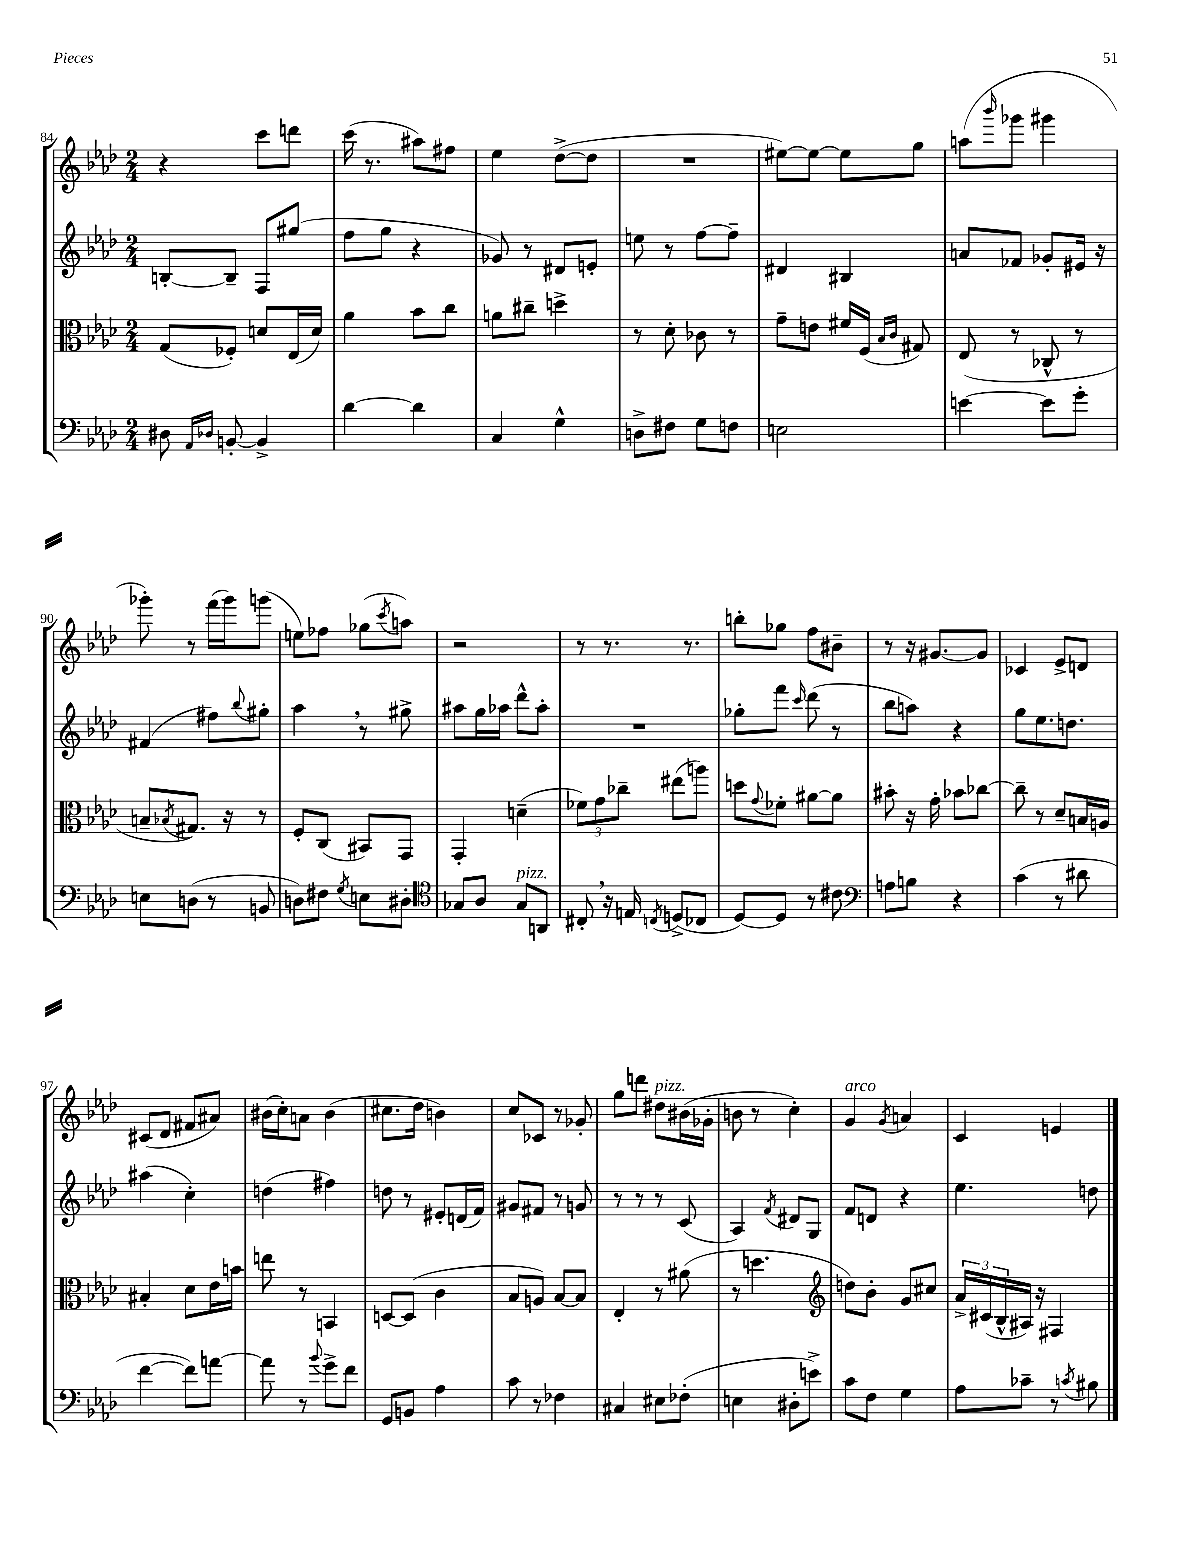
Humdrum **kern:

**kern	**kern	**kern	**kern
*staff4	*staff3	*staff2	*staff1
*clefF4	*clefC3	*clefG2	*clefG2
*k[b-e-a-d-]	*k[b-e-a-d-]	*k[b-e-a-d-]	*k[b-e-a-d-]
*M2/4	*M2/4	*M2/4	*M2/4
8D#\	(8G/L	[8B'/L	4r
16qqAA-/LL	.	.	.
16qqD-/JJ	.	.	.
[8BB'/	8F-'/J)	8B~/]J	.
4BB^/]	8d/L	8F/L	8ccc\L
.	(16E-/L	(8gg#/J	8ddd\J
.	16d/JJ)	.	.
=	=	=	=
[4d-\	4a-\	8ff\L	(16ccc\
.	.	.	8.r
.	.	8gg\J	.
4d-\]	8b-\L	4r	8aa#\L)
.	8cc\J	.	8ff#\J
=	=	=	=
4C/	8a\L	8g-/)	4ee-\
.	8cc#~\J	8r	.
4G^^\	4dd^\	8d#/L	([8dd-^\L
.	.	8e'/J	8dd-\]J
=	=	=	=
8D^\L	8r	8ee\	2r
8F#\J	8d-'\	8r	.
8G\L	8c-\	[8ff\L	.
8F\J	8r	8ff~\]J	.
=	=	=	=
2E\	8g~\L	4d#/	[8ee#\L)
.	8e\J	.	8ee#\_J
.	16f#/LL	4B#/	8ee#\]L
.	(16F/JJ	.	.
.	16qqB-/LL	.	.
.	16qqc/JJ	.	.
.	8G#/)	.	8gg\J
=	=	=	=
[4e\	(8E-/	8a/L	(8aa\L
.	.	.	16qqbbb-/
.	8r	8f-/J	8ggg-\J
8e\]L	8C-^^/	8g-'/L	4ggg#\
8g'\J	8r	16e#/Jk	.
.	.	16r	.
=	=	=	=
8E\L	8B~/L	(4f#/	8ggg-'\)
.	8qB-/	.	.
(8D\J	8.G#/J)	.	8r
8r	.	8ff#\L)	(16fff\LL
.	16r	.	16ggg-\J)
.	.	8qqbb-/	.
8BB/	8r	8gg#'\J	(8ggg\J
=	=	=	=
8D\L)	8F'/L	4aa-\	8ee\L)
8F#\J	(8C/J	.	8ff-\J
8qG/	.	.	.
8E\L	8BB#/L)	8r	(8gg-\L
.	.	.	8qccc/
8D#'\J	8GG/J	8gg#^\	8aa\J)
=	=	=	=
*clefC4	*	*	*
8G-/L	4GG'/	8aa#\L	2r
8A-/J	.	16gg\L	.
.	.	16aa-\JJ	.
8G-/L	(4d~\	8ddd-^^\L	.
8AA/J	.	8aa-'\J	.
=	=	=	=
8C#'/	12f-\L)	2r	8r
.	12g\	.	.
16r	.	.	8.r
.	12cc-~\J	.	.
16E/	.	.	.
8qC/	.	.	.
(8D^/L	(8ee#\L	.	.
.	.	.	8.r
8C-/J	8aa\J)	.	.
=	=	=	=
[8D-/L)	8dd\L	8gg-'\L	8bb'\L
.	8qqg/	.	.
8D-/]J	8f-'\J	8fff\J	8gg-\J
.	.	16qqccc/	.
8r	[8a#\L	(8ddd-\	8ff\L
8c#\	8a#\]J	8r	8b#~\J
=	=	=	=
*clefF4	*	*	*
8A\L	8b#'\	8bb-\L	8r
8B\J	16r	8aa\J)	16r
.	16g'\	.	[8.g#/L
4r	8b-\L	4r	.
.	[8cc-\J	.	8g#/]J
=	=	=	=
(4c\	8cc-~\]	8gg\L	4c-/
.	8r	8.ee-\	.
8r	8d-~/L	.	8e-^/L
.	.	8.dd\J	.
8d#\	16B/L	.	8d/J
.	16A/JJ	.	.
=	=	=	=
[4f\	4B#'/	(4aa#\	(8c#/L
.	.	.	8d-/J
8f\]L)	8d-\L	4cc'\)	8f#/L
[8a\J	16e-\L	.	8a#/J)
.	16b\JJ	.	.
=	=	=	=
8a\]	8ee\	(4dd\	(16b#\LL
.	.	.	16cc'\J)
8r	8r	.	8a\J
8qqb-/	.	.	.
8g^\L	4BB/	4ff#\)	(4b#\
8f\J	.	.	.
=	=	=	=
8GG/L	[8D/L	8dd\	8.cc#\L
8BB/J	(8D/]J	8r	.
.	.	.	16dd-\Jk
4A-\	4c\	8e#'/L	4b\)
.	.	(16d/L	.
.	.	16f/JJ)	.
=	=	=	=
8c\	8B-/L	8g#/L	8cc/L
8r	8A/J)	8f#/J	8c-/J
4F-\	[8B-/L	8r	8r
.	8B-/]J	8g/	8g-'/
=	=	=	=
4C#/	4E-'/	8r	8gg\L
.	.	8r	8ddd\J
8E#\L	8r	8r	8dd#\L
(8F-'\J	(8a#\	(8c/	(16b#\L
.	.	.	16g-'\JJ
=	=	=	=
4E\	8r	4A-/)	8b\
.	4.dd\	.	8r
.	.	8qf/	.
8D#'\L	.	8d#/L	4cc'\)
8e^\J)	.	8G/J	.
=	=	=	=
*	*clefG2	*	*
8c\L	8dd\L)	8f/L	4g/
8F\J	8b-'\J	8d/J	.
.	.	.	8qg/
4G\	8g/L	4r	4a/
.	8cc#/J	.	.
=	=	=	=
8A-\L	24a-^/LL	4.ee-\	4c/
.	(24c#/	.	.
.	24B-^^/	.	.
8c-~\J	16A#/JJ)	.	.
.	16r	.	.
8r	4F#/	.	4e/
8qc/	.	.	.
8B#\	.	8dd\	.
==	==	==	==
*-	*-	*-	*-
